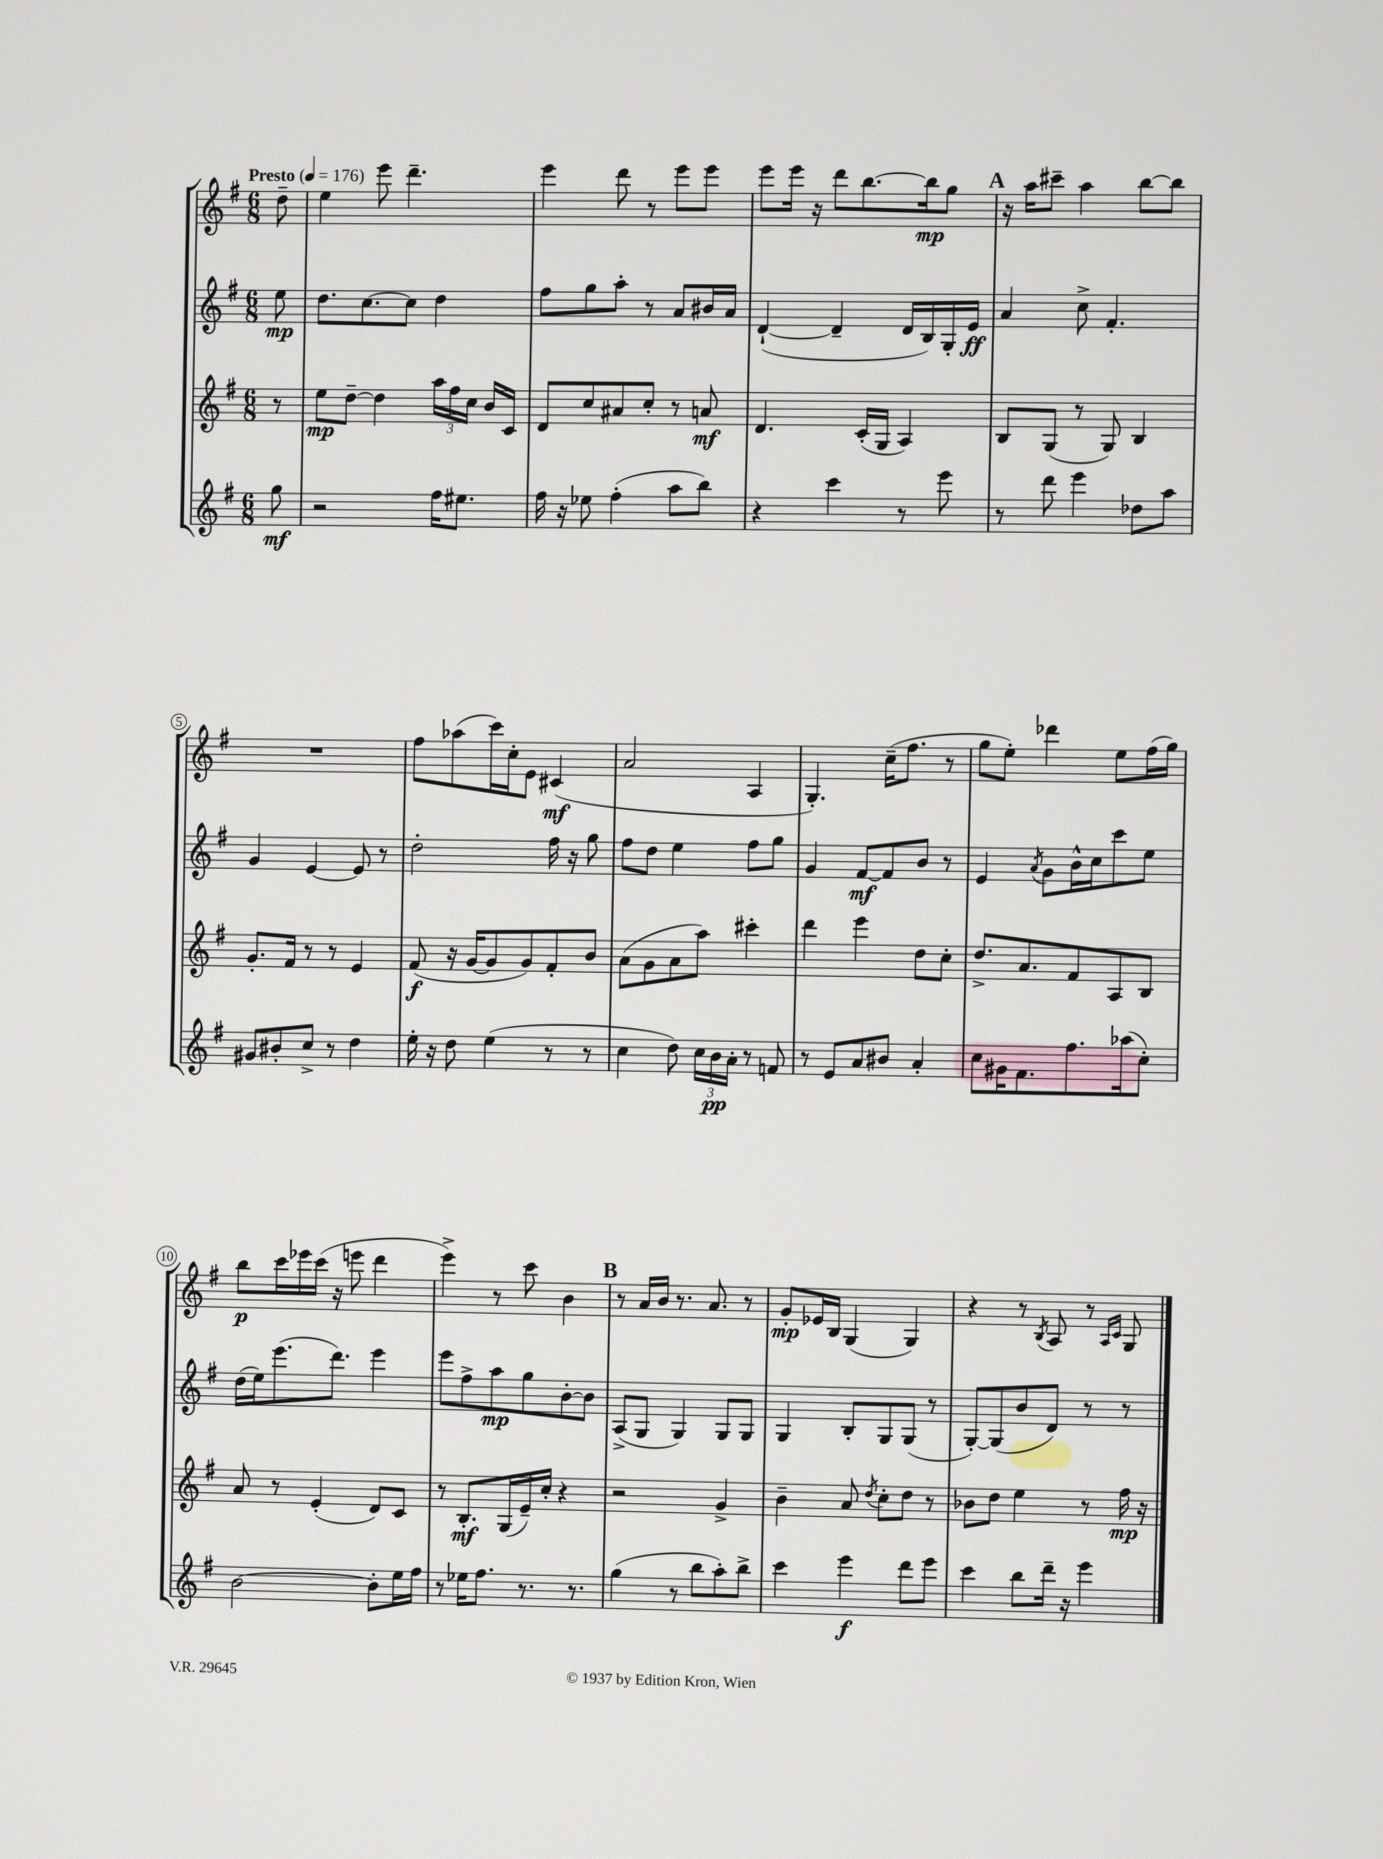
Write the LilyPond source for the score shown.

<<
\new StaffGroup <<
\new Staff = "s0" {
    \clef treble \key g \major \numericTimeSignature \time 6/8 \partial 8 \tempo "Presto" 4 = 176
    \autoBeamOff d''8-- |
    e''4 e'''8 d'''4.-- |
    e'''4 d'''8 r8 e'''8[ e'''8] |
    e'''8[ e'''16] r16 d'''8[ b''8.~ b''16\mp g''8] |
    \mark \markup { \bold "A" } r16 a''16[ cis'''8]-- a''4 b''8[~ b''8] |
    R2. |
    fis''8[ aes''8( c'''16) c''16-. e'8] cis'4\mf( |
    a'2 a4 |
    g4.-.) c''16[--( fis''8.] r8 |
    g''8[ e''8]-.) des'''4 e''8[ fis''16( g''16]) |
    b''8[\p c'''16 ees'''16 c'''16]( r16 e'''8 d'''4 |
    e'''4->) r8 c'''8 b'4 |
    \mark \markup { \bold "B" } r8 a'16[ b'16] r8. a'8. r8 |
    g'8[-.\mp ees'16 b16] g4( g4) |
    r4 r8 \acciaccatura { b8 } a8 r8 \grace { a16[ c'16] } g8 \bar "|." |
}
\new Staff = "s1" {
    \clef treble \key g \major \numericTimeSignature \time 6/8 \partial 8
    \autoBeamOff e''8\mp |
    d''8.[ c''8.~ c''8] d''4 |
    fis''8[ g''8 a''8]-. r8 a'8[ bis'16 a'16] |
    d'4~-!( d'4-- d'16[ b16) g16-. e'16]\ff |
    \mark \markup { \bold "A" } a'4 c''8-> fis'4.-. |
    g'4 e'4~ e'8 r8 |
    d''2-. fis''16 r16 g''8 |
    fis''8[ d''8] e''4 fis''8[ g''8] |
    g'4 fis'8[~\mf fis'8 b'8] r8 |
    e'4 \acciaccatura { a'8 } g'8[ b'16-^ c''16 c'''8 e''8] |
    d''16[( e''16) e'''8.( d'''8.]) e'''4 |
    e'''8[ fis''8-> a''8\mp g''8 b'8~-. b'8] |
    \mark \markup { \bold "B" } a8[->( g8] g4) g8[ g8] |
    g4 b8[-. g8 g8]( r8 |
    g8[~-.) g8( b'8 d'8]) r8 r8 \bar "|." |
}
\new Staff = "s2" {
    \clef treble \key g \major \numericTimeSignature \time 6/8 \partial 8
    \autoBeamOff r8 |
    e''8[\mp d''8]~-- d''4 \tuplet 3/2 { a''16[ fis''16 c''16] } b'16[ c'16] |
    d'8[ c''8 ais'8 c''8]-. r8 a'8\mf |
    d'4. c'16[-.( g16] a4) |
    \mark \markup { \bold "A" } b8[ g8]( r8 g8) b4 |
    g'8.[-. fis'16] r8 r8 e'4 |
    fis'8\f( r16 g'16[~ g'8 g'8) fis'8-. b'8] |
    a'8[( g'8 a'8 a''8]) cis'''4-. |
    d'''4 e'''4 d''8[ c''8]-. |
    d''8.[-> a'8. fis'8 a8 b8] |
    a'8 r8 e'4-.( d'8[) c'8] |
    r8 b8.[-.\mf g16( e'16--) c''16]-. r4 |
    \mark \markup { \bold "B" } r2 g'4-> |
    b'4-- a'8 \acciaccatura { d''8 } c''8[-. d''8] r8 |
    bes'8[ d''8] e''4 r8 fis''16\mp r16 \bar "|." |
}
\new Staff = "s3" {
    \clef treble \key g \major \numericTimeSignature \time 6/8 \partial 8
    \autoBeamOff g''8\mf |
    r2 fis''16[ eis''8.] |
    fis''16 r16 ees''8 fis''4-.( a''8[ b''8]) |
    r4 c'''4 r8 e'''8 |
    \mark \markup { \bold "A" } r8 d'''8 e'''4 des''8[ a''8] |
    gis'8[ bis'8-. c''8]-> r8 d''4 |
    e''16-. r16 d''8 e''4( r8 r8 |
    c''4 d''8) \tuplet 3/2 { c''16[ b'16\pp a'16]-. } r8 f'8 |
    r8 e'8[ a'8 bis'8] a'4-. |
    c''8[ gis'16 fis'8. fis''8. aes''16( c''8]-.) |
    b'2~ b'8[-. e''16 fis''16] |
    r8 ees''16[ fis''8.] r8. r8. |
    \mark \markup { \bold "B" } g''4( r8 b''8[ a''8-.) b''8]-> |
    c'''4 e'''4\f d'''8[ e'''8] |
    c'''4 b''8[ d'''16]-- r16 e'''4 \bar "|." |
}
>>
>>
\layout { \context { \Score \override BarNumber.stencil = #(make-stencil-circler 0.1 0.3 ly:text-interface::print) } }
